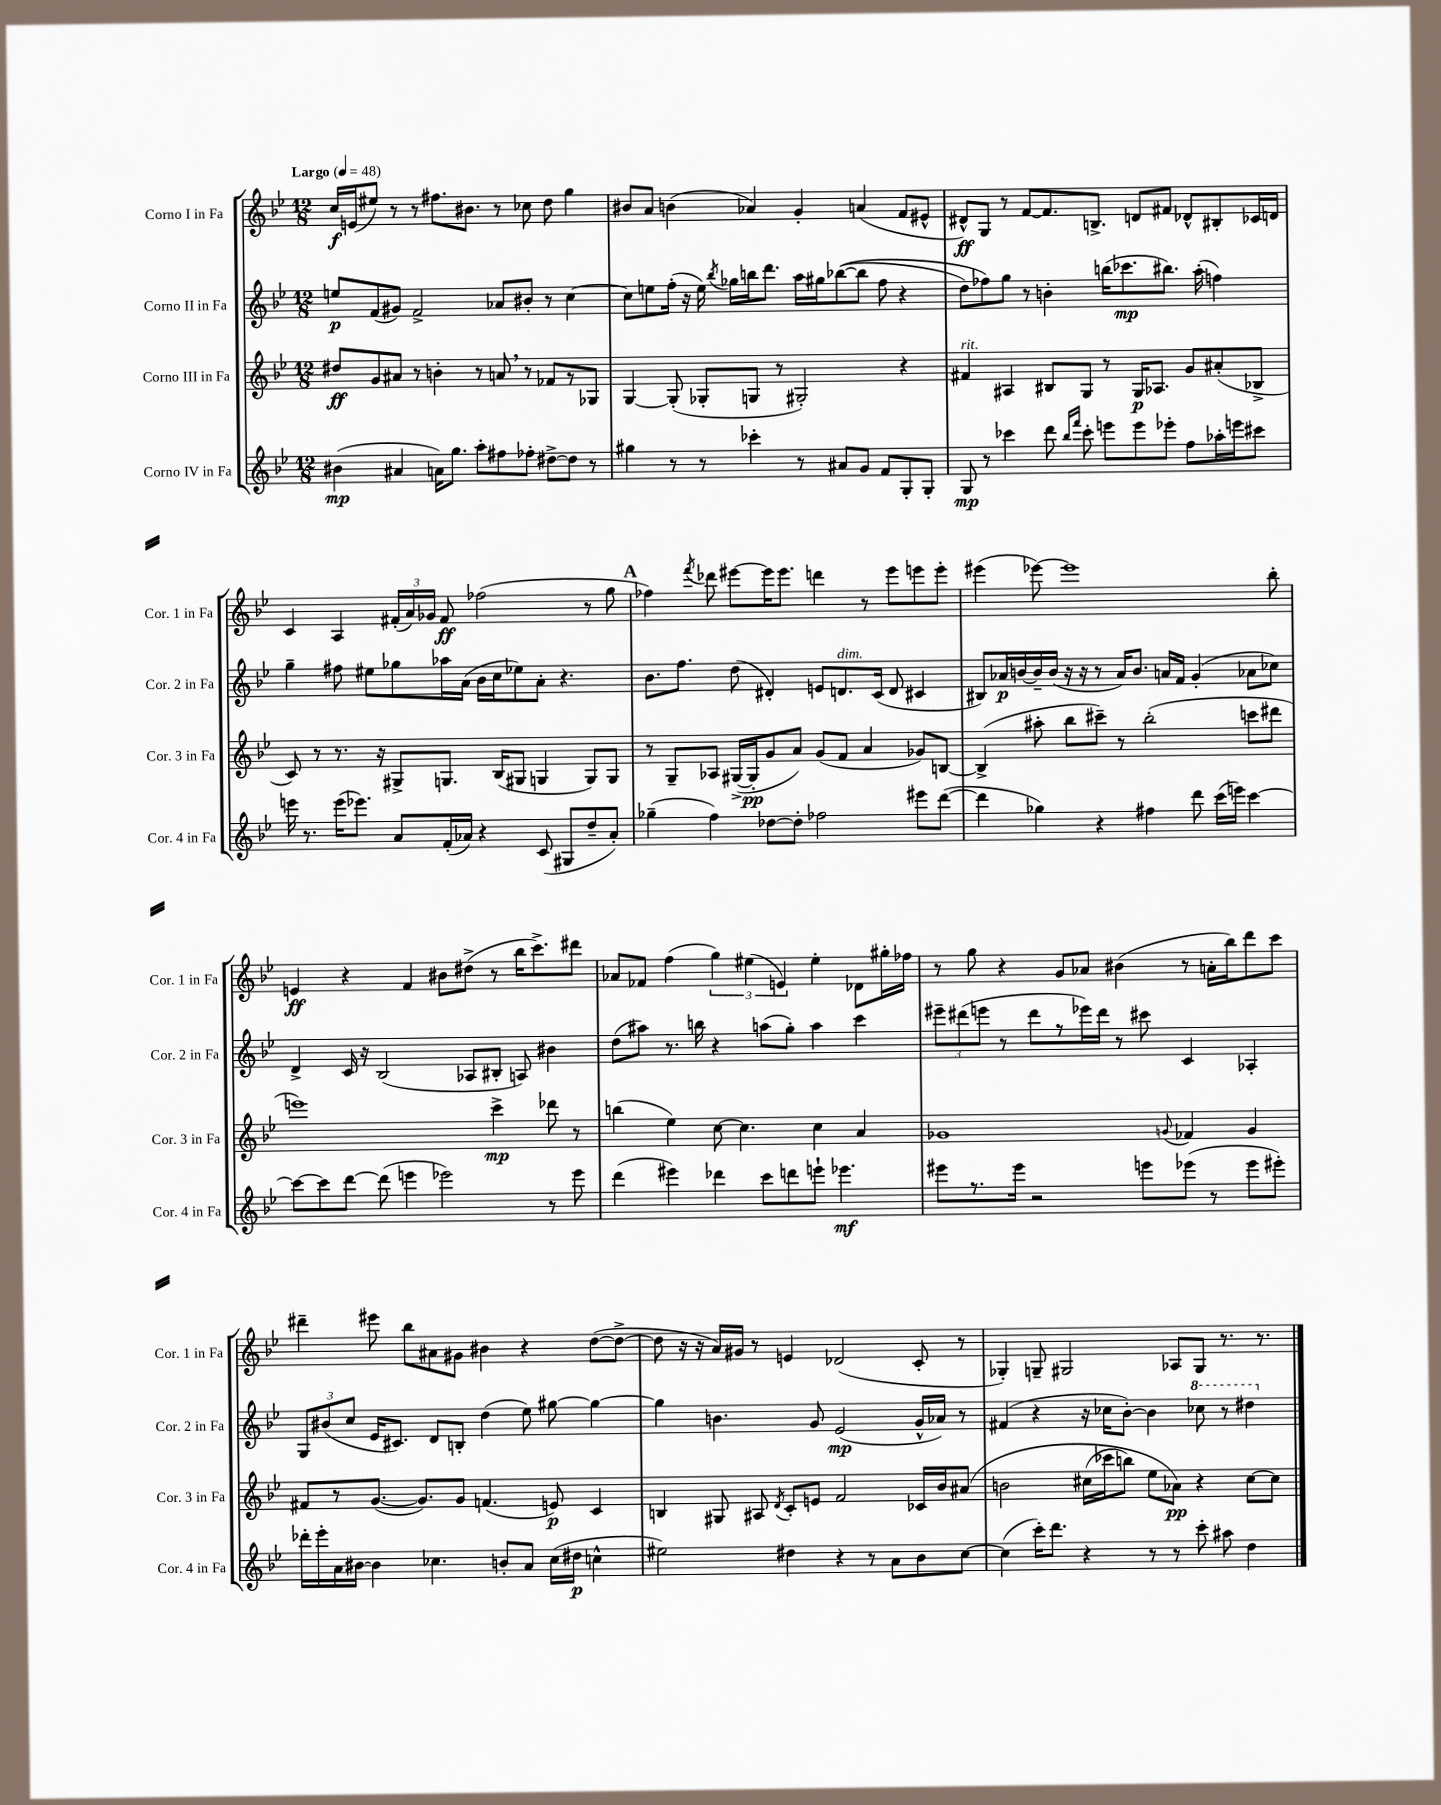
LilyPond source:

<<
\new StaffGroup <<
\new Staff = "s0" \with { instrumentName = "Corno I in Fa" shortInstrumentName = "Cor. 1 in Fa" } {
    \clef treble \key bes \major \numericTimeSignature \time 12/8 \tempo "Largo" 4 = 48
    \autoBeamOff c''16[\f e'16( eis''8]) r8 r8 fis''8.[ bis'8.] r8 ces''8 d''8 g''4 |
    bis'8[ a'8] b'4( aes'4) g'4-. a'4( f'8[ eis'8]-^ |
    dis'8[-^\ff) g8] r8 f'8[~ f'8. b8.]-> d'8[ fis'8] des'8[-^ bis8-. ces'16 d'16] |
    c'4 a4 \tuplet 3/2 { fis'16[-.( a'16) ges'16] } fis'8\ff fes''2( r8 g''8 |
    \mark \markup { \bold "A" } fes''4) \acciaccatura { f'''8 } des'''8 eis'''8[~ eis'''16 eis'''8.] d'''4 r8 eis'''8[ e'''8 e'''8]-. |
    eis'''4( ees'''8~) ees'''1 bes''8-. |
    e'4\ff r4 f'4 bis'8[ dis''8]->( r8 bes''16[ c'''8.->) dis'''8] |
    aes'8[ fes'8] f''4( \tuplet 3/2 { g''4) eis''4( e'4) } eis''4-. des'8[ gis''16-. fes''16] |
    r8 g''8 r4 g'8[ aes'8] bis'4( r8 a'16[-. bes''16) d'''8 c'''8] |
    dis'''4-- eis'''8 bes''8[ ais'8 gis'8] bis'4 r4 d''8[~( d''8]~-> |
    d''8 r16 r16 a'16[) gis'16] r8 e'4 des'2( c'8-. r8 |
    ges4-.) g8-- gis2 aes8[ gis8] r8. r8. \bar "|." |
}
\new Staff = "s1" \with { instrumentName = "Corno II in Fa" shortInstrumentName = "Cor. 2 in Fa" } {
    \clef treble \key bes \major \numericTimeSignature \time 12/8
    \autoBeamOff e''8[\p f'8( gis'8]) f'2-> aes'8[ bis'8]-. r8 c''4~ |
    c''8[ e''8 f''16]-.( r16 e''16) \acciaccatura { bes''8 } ges''16[ b''16 d'''8.] a''16[ gis''16 bes''8~(\( bes''8] f''8 r4 |
    d''8[) fes''8\) g''8] r8 b'4-. b''16[( ces'''8.\mp bis''8.]) a''16-.( f''4) |
    g''4-- fis''8 eis''8[ ges''8 aes''16 a'16]( bes'16[ c''16 ees''8) a'8]-. r4. |
    \mark \markup { \bold "A" } bes'8.[ f''8.] d''8( dis'4-.) e'8[ d'8.^\markup { \italic "dim." } c'16]( d'8 cis'4 |
    bis8[) aes'16\p b'16~ b'16-- b'16]( r16 r16 r8 aes'16[) b'8.] a'16[ f'16] g'4-.( aes'8[ ces''8]) |
    d'4-> c'16 r16 bes2( aes8[ bis8]-. a8) bis'4 |
    d''8[( ais''8]) r8. b''16 r4 a''8[( g''8]-.) a''4 c'''4 |
    \tuplet 3/2 { eis'''8[-- dis'''8( e'''8] } r8 dis'''8[ r8 ees'''16) dis'''16] r8 cis'''8 c'4 aes4-. |
    \tuplet 3/2 { g8[ bis'8( c''8] } ees'16[ cis'8.]) d'8[ b8]-. d''4( ees''8) gis''8~ gis''4~ |
    gis''4 b'4. g'8 ees'2\mp( g'16[-^ aes'16]) r8 |
    fis'4( r4 r16 ces''16[ bes'8]~-.) bes'4 \ottava #1 ces'''8 r8 dis'''4 \ottava #0 \bar "|." |
}
\new Staff = "s2" \with { instrumentName = "Corno III in Fa" shortInstrumentName = "Cor. 3 in Fa" } {
    \clef treble \key bes \major \numericTimeSignature \time 12/8
    \autoBeamOff dis''8[\ff g'8 ais'8] r8 b'4-. r8 a'8 \breathe r8 fes'8[ r8 ges8] |
    g4~ g8-.( ges8[-. g8] r8 gis2-.) r4 |
    fis'4^\markup { \italic "rit." } ais4 bis8[ g8] r8 g16[\p aes8.] g'8[ ais'8-.( bes8]-> |
    c'8) r8 r8. r16 gis8[-> g8.] bes16[( gis8] g4 g8[) g8] |
    \mark \markup { \bold "A" } r8 g8[-- aes8] gis16[~->( gis16-.\pp g'8 a'8]) g'8[( f'8] a'4 ges'8[) b8]~ |
    b4->( ais''8-. bes''8[ cis'''8]--) r8 bes''2-.( c'''8[ dis'''8] |
    e'''1) c'''4->\mp des'''8 r8 |
    b''4( ees''4) c''8~ c''4. c''4 a'4 |
    ges'1 \appoggiatura { g'8 } fes'4 g'4 |
    fis'8[ r8 g'8.]~( g'8.[) g'8] f'4.( e'8\p) c'4 |
    b4 gis8 ais8 \acciaccatura { d'8 } c'8[-. e'8] f'2 ces'16[ bes'16 ais'8]\( |
    b'2 cis''16[( ces'''16 b''8]) ees''8[ aes'8]\pp\) r4 cis''8[~ cis''8] \bar "|." |
}
\new Staff = "s3" \with { instrumentName = "Corno IV in Fa" shortInstrumentName = "Cor. 4 in Fa" } {
    \clef treble \key bes \major \numericTimeSignature \time 12/8
    \autoBeamOff bis'4\mp( ais'4 a'16[) g''8.] a''8[-. fis''8 fes''8]-. dis''8[~-> dis''8] r8 |
    gis''4 r8 r8 ces'''4-. r8 ais'8[ g'8] f'8[ g8-. g8]-. |
    g8\mp r8 ces'''4 d'''8 \grace { bes''16[ f'''16] } ces'''8-. e'''8[ e'''8 ees'''8]-. f''8[ aes''16-. e'''16 cis'''8] |
    e'''16 r8. e'''16[( ees'''8.]) a'8[ f'16-.( aes'16]) r4 c'8( gis8[ d''8-- aes'8]-.) |
    \mark \markup { \bold "A" } ges''4--( f''4) des''8[~ des''8]-. fes''2 eis'''8[ d'''8]~( |
    d'''4 ges''4) r4 fis''4 d'''8 c'''16[( e'''16]) c'''4~ |
    c'''8[~ c'''8 d'''8]~ d'''8( e'''4 ees'''2) r8 ees'''8 |
    d'''4( eis'''4) des'''4 c'''8[ d'''8 e'''8]-! ees'''4.\mf |
    eis'''8[ r8. eis'''16] r2 e'''8[ ees'''8]( r8 ees'''8[ eis'''8]-.) |
    des'''16[-. ees'''16-. a'16 bis'16]~ bis'4 ces''4. b'8[-. a'8] ces''16[( dis''16]\p c''4-^ |
    eis''2) dis''4 r4 r8 a'8[ bes'8 c''8]~ |
    c''4( c'''16[-.) d'''8.] r4 r8 r8 c'''8-. ais''8 d''4 \bar "|." |
}
>>
>>
\layout { \context { \Score \remove "Bar_number_engraver" } }
